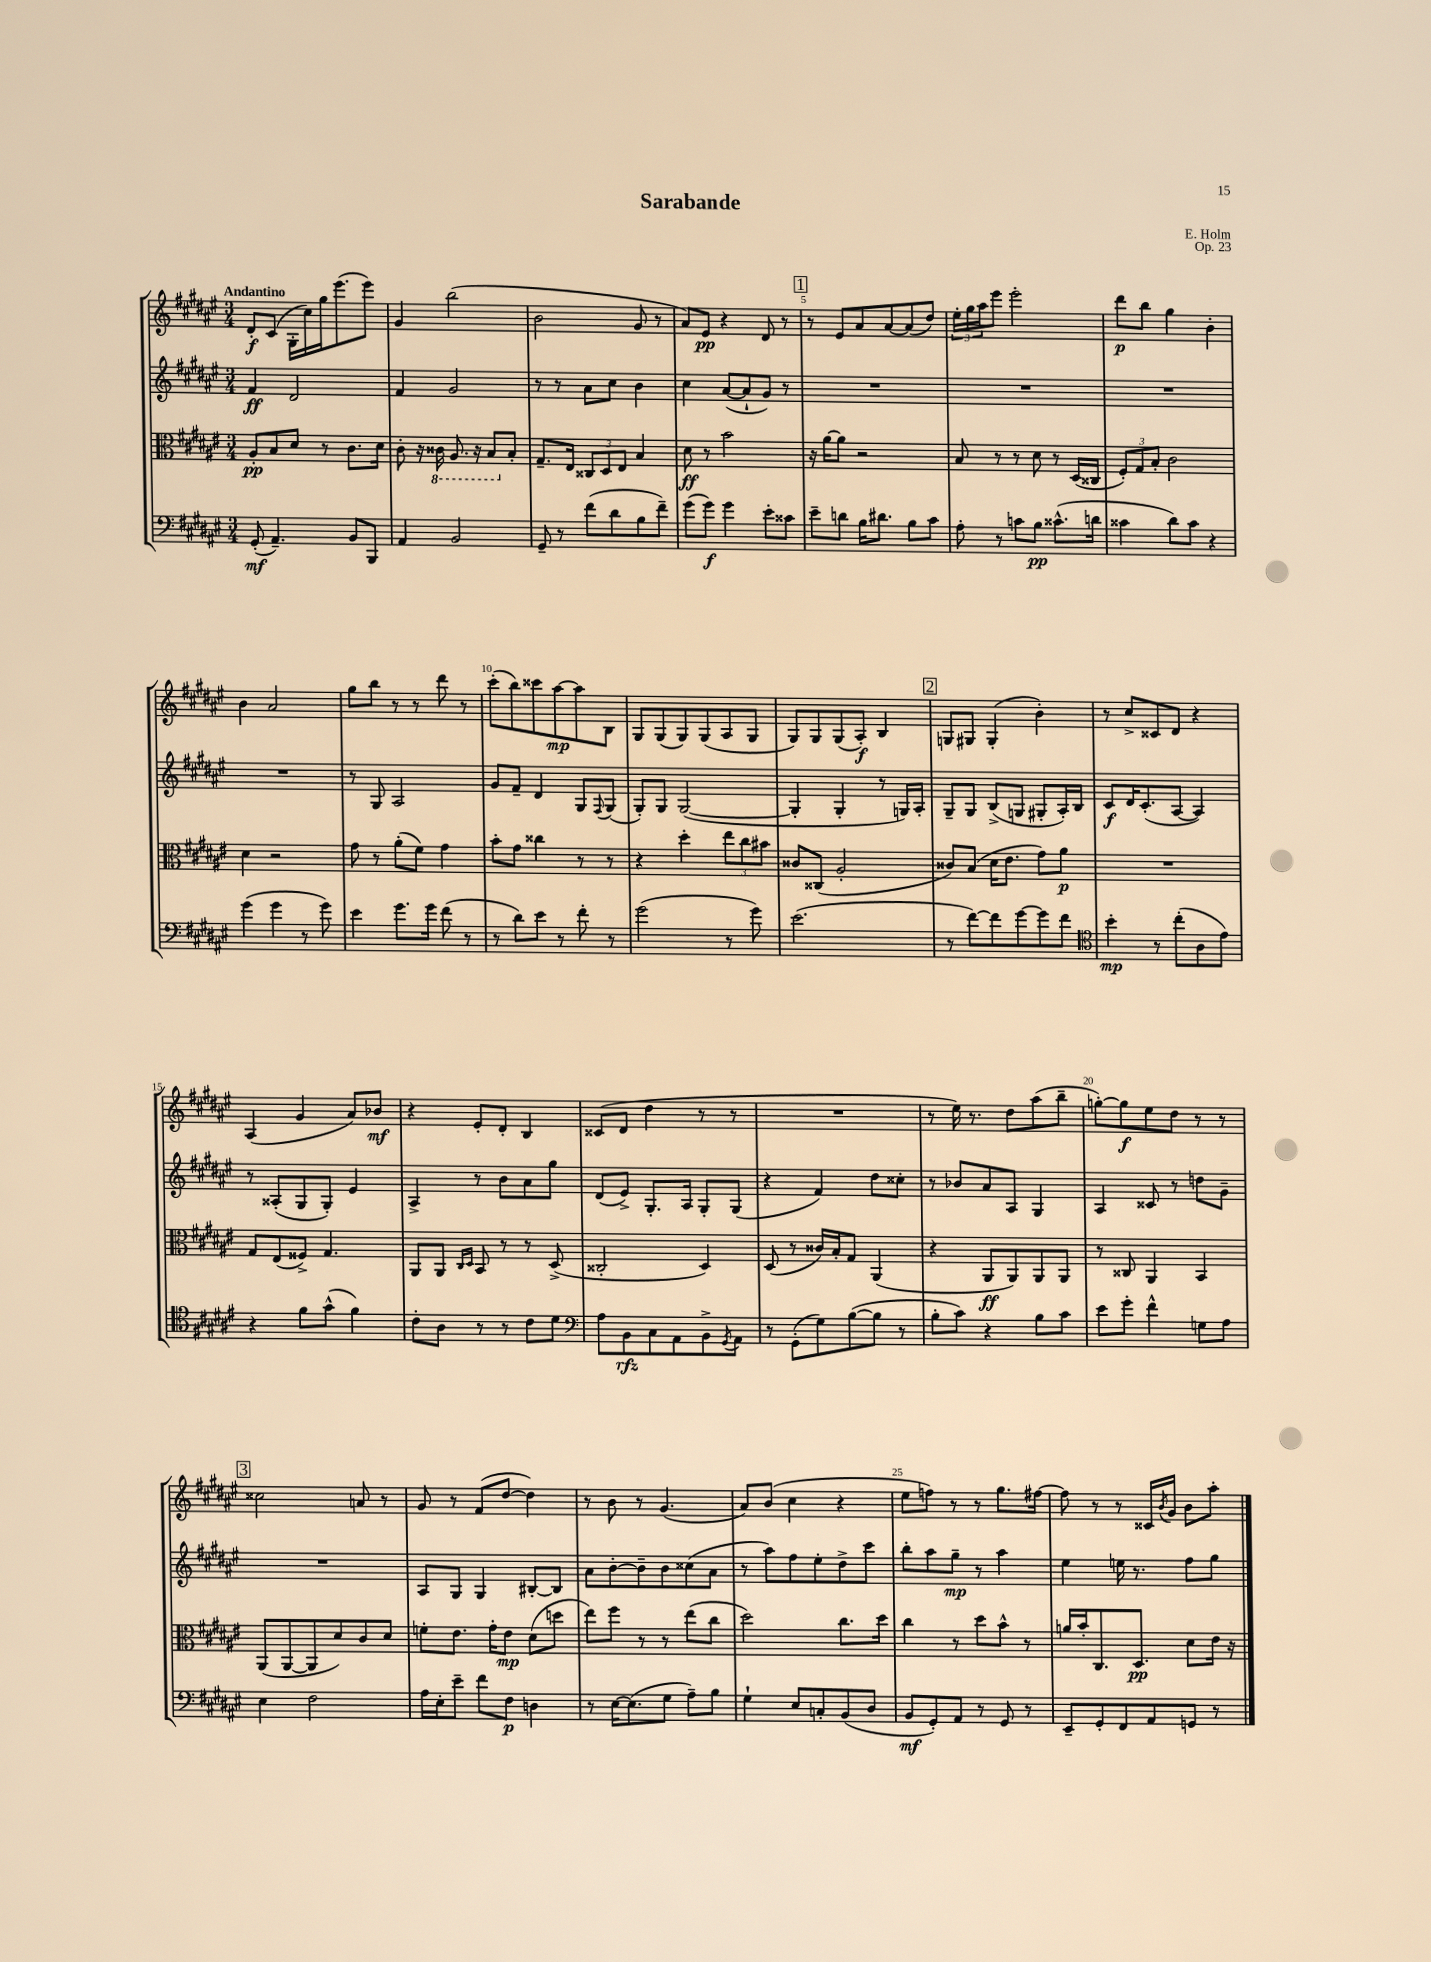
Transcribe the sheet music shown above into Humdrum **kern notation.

**kern	**dynam	**kern	**dynam	**kern	**dynam	**kern	**dynam
*part4	*part4	*part3	*part3	*part2	*part2	*part1	*part1
*staff4	*staff4	*staff3	*staff3	*staff2	*staff2	*staff1	*staff1
*clefF4	*	*clefC3	*	*clefG2	*	*clefG2	*
*k[f#c#g#d#a#e#]	*	*k[f#c#g#d#a#e#]	*	*k[f#c#g#d#a#e#]	*	*k[f#c#g#d#a#e#]	*
*M3/4	*	*M3/4	*	*M3/4	*	*M3/4	*
=1	=1	=1	=1	=1	=1	=1	=1
!	!	!	!	!	!	!LO:TX:a:B:t=Andantino	!
(8GG#'/	mf	8A#'/L	pp	4f#/	ff	8d#'/L	f
4.AA#~/)	.	8B/	.	.	.	(8c#/J	.
.	.	8d#/J	.	2d#/	.	16G#'\LL	.
.	.	.	.	.	.	16cc#\)	.
.	.	8r	.	.	.	16gg#\J	.
.	.	.	.	.	.	(8.eee#\	.
8BB/L	.	8.c#\L	.	.	.	.	.
8BBB/J	.	.	.	.	.	8eee#\J)	.
.	.	16d#\Jk	.	.	.	.	.
=2	=2	=2	=2	=2	=2	=2	=2
4AA#/	.	8c#'\	.	4f#/	.	4g#/	.
.	.	16r	.	.	.	.	.
*	*	*8ba	*	*	*	*	*
.	.	16C##X\	.	.	.	.	.
2BB/	.	8.AA#/	.	2g#/	.	(2bb\	.
.	.	16r	.	.	.	.	.
.	.	8BB/L	.	.	.	.	.
*	*	*X8ba	*	*	*	*	*
.	.	8B'/J	.	.	.	.	.
=3	=3	=3	=3	=3	=3	=3	=3
8GG#~/	.	8.G#~/L	.	8r	.	2b\	.
8r	.	.	.	8r	.	.	.
.	.	16E#/Jk	.	.	.	.	.
(8f#\L	.	12C##X/L	.	8a#\L	.	.	.
.	.	12D#/	.	.	.	.	.
8d#\	.	.	.	8cc#\J	.	.	.
.	.	12E#/J	.	.	.	.	.
8B\	.	4B/	.	4b\	.	8g#/	.
8f#~\J)	.	.	.	.	.	8r	.
=4	=4	=4	=4	=4	=4	=4	=4
(8g#\L	.	8d#\	ff	4cc#\	.	8a#/L)	.
8g#\J)	f	8r	.	.	.	8e#/J	pp
4g#\	.	2b\	.	([8a#/L	.	4r	.
.	.	.	.	8a#`/]	.	.	.
8e#'\L	.	.	.	8g#/J)	.	8d#/	.
8c##X\J	.	.	.	8r	.	8r	.
!!LO:REH:place=s1:t=1
=5	=5	=5	=5	=5	=5	=5	=5
8e#~\L	.	16r	.	2.r	.	8r	.
.	.	[16a#\KL	.	.	.	.	.
8dn\J	.	8a#\J]	.	.	.	8e#/L	.
16B\KL	.	2r	.	.	.	8a#/	.
8.d#X\J	.	.	.	.	.	.	.
.	.	.	.	.	.	[8a#/	.
8B\L	.	.	.	.	.	(8a#/]	.
8c#\J	.	.	.	.	.	8dd#/J)	.
=6	=6	=6	=6	=6	=6	=6	=6
8A#'\	.	8B/	.	2.r	.	24ee#'\LL	.
.	.	.	.	.	.	24gg#\	.
.	.	.	.	.	.	24aa#\J	.
8r	.	8r	.	.	.	8eee#\J	.
8cn\L	.	8r	.	.	.	2eee#'\	.
8B\J	pp	8d#\	.	.	.	.	.
(8.c##X^^\L	.	8r	.	.	.	.	.
.	.	(16D#/LL	.	.	.	.	.
16dn\Jk	.	16C##X/JJ	.	.	.	.	.
=7	=7	=7	=7	=7	=7	=7	=7
4c##X\	.	12F#'/L)	.	2.r	.	8ddd#\L	p
.	.	12G#/	.	.	.	.	.
.	.	.	.	.	.	8bb\J	.
.	.	12B'/J	.	.	.	.	.
8d#\L)	.	2c#\	.	.	.	4gg#\	.
8c##\J	.	.	.	.	.	.	.
4r	.	.	.	.	.	4b'\	.
!!LO:LB:g=z
=8	=8	=8	=8	=8	=8	=8	=8
(4g#\	.	4d#\	.	2.r	.	4b\	.
4g#\	.	2r	.	.	.	2a#/	.
8r	.	.	.	.	.	.	.
8g#\)	.	.	.	.	.	.	.
=9	=9	=9	=9	=9	=9	=9	=9
4e#\	.	8g#\	.	8r	.	8gg#\L	.
.	.	8r	.	8G#/	.	8bb\J	.
8.g#\L	.	(8a#'\L	.	2A#/	.	8r	.
.	.	8f#\J)	.	.	.	8r	.
16g#\Jk	.	.	.	.	.	.	.
(8f#\	.	4g#\	.	.	.	8ddd#\	.
8r	.	.	.	.	.	8r	.
=10	=10	=10	=10	=10	=10	=10	=10
8r	.	8b'\L	.	8g#/L	.	(8ccc#'\L	.
8d#\L)	.	8g#\J	.	8f#~/J	.	8bb\)	.
8e#\J	.	4cc##X\	.	4d#/	.	8ccc##X\	.
8r	.	.	.	.	.	[8aa#\	mp
8f#'\	.	8r	.	8G#/L	.	8aa#\]	.
.	.	.	.	8qqF#/	.	.	.
8r	.	8r	.	(8G#/J	.	8B\J	.
=11	=11	=11	=11	=11	=11	=11	=11
(2g#\	.	4r	.	8G#'/L)	.	8G#/L	.
.	.	.	.	8G#/J	.	(8G#/	.
.	.	4dd#'\	.	([2G#/	.	8G#/)	.
.	.	.	.	.	.	(8G#/	.
8r	.	12ee#\L	.	.	.	8A#/	.
.	.	12cc#\	.	.	.	.	.
8g#\)	.	.	.	.	.	8G#/J	.
.	.	12b#X\J	.	.	.	.	.
=12	=12	=12	=12	=12	=12	=12	=12
(2.e#\	.	8c##X/L	.	4G#'/]	.	8G#/L)	.
.	.	(8C##X/J	.	.	.	8G#/	.
.	.	2A#'/	.	4G#'/	.	(8G#/	.
.	.	.	.	.	.	8A#'/J)	f
.	.	.	.	8r	.	4B/	.
.	.	.	.	16Gn/LL)	.	.	.
.	.	.	.	16A#'/JJ	.	.	.
!!LO:REH:place=s1:t=2
=13	=13	=13	=13	=13	=13	=13	=13
8r	.	8c##X/L)	.	8G#~/L	.	8Gn/L	.
[8f#\L)	.	(8B/J	.	8G#/J	.	8G#X/J	.
8f#\]	.	16d#\KL	.	(8B^/L	.	(4G#'/	.
.	.	8.e#\J	.	.	.	.	.
[8g#\	.	.	.	8Gn/J	.	.	.
8g#\]	.	8g#\L)	.	8G#X'/L	.	4b'\)	.
8f#\J	.	8a#\J	p	16A#'/L)	.	.	.
.	.	.	.	16B/JJ	.	.	.
=14	=14	=14	=14	=14	=14	=14	=14
*clefC4	*	*	*	*	*	*	*
4b'\	mp	2.r	.	8c#/L	f	8r	.
.	.	.	.	16d#/K	.	8cc#^/L	.
.	.	.	.	(8.c#'/	.	.	.
8r	.	.	.	.	.	8c##X/	.
(8cc#'\L	.	.	.	[8A#/J	.	8d#/J	.
8A#\	.	.	.	4A#/])	.	4r	.
8e#\J)	.	.	.	.	.	.	.
!!LO:LB:g=z
=15	=15	=15	=15	=15	=15	=15	=15
4r	.	8G#/L	.	8r	.	(4A#/	.
.	.	(8E#/	.	(8A##X'/L	.	.	.
8f#\L	.	8F##X^/J)	.	8G#/	.	4g#/	.
(8g#^^\J	.	4.G#/	.	8G#'/J)	.	.	.
4f#\)	.	.	.	4e#/	.	8a#/L)	.
.	.	.	.	.	.	8b-X/J	mf
=16	=16	=16	=16	=16	=16	=16	=16
8c#'\L	.	8AA#/L	.	4A#^/	.	4r	.
8A#\J	.	8AA#/J	.	.	.	.	.
.	.	16qqC#/LL	.	.	.	.	.
.	.	16qqD#/JJ	.	.	.	.	.
8r	.	8BB/	.	8r	.	8e#'/L	.
8r	.	8r	.	8b\L	.	8d#'/J	.
8c#\L	.	8r	.	8a#\	.	4B/	.
8d#\J	.	(8D#^/	.	8gg#\J	.	.	.
=17	=17	=17	=17	=17	=17	=17	=17
*clefF4	*	*	*	*	*	*	*
8A#\L	.	2C##X'/	.	(8d#/L	.	(8c##X/L	.
8BB\	rfz	.	.	8e#^/J)	.	8d#/J	.
8C#\	.	.	.	8.G#'/L	.	4dd#\	.
8AA#\	.	.	.	.	.	.	.
.	.	.	.	16A#/Jk	.	.	.
8BB^\	.	4D#/)	.	8G#'/L	.	8r	.
8qGG#/	.	.	.	.	.	.	.
8AA#\J	.	.	.	(8G#/J	.	8r	.
=18	=18	=18	=18	=18	=18	=18	=18
8r	.	(8D#/	.	4r	.	2.r	.
(8GG#'\L	.	8r	.	.	.	.	.
8G#\)	.	16c##X/LL)	.	4f#/)	.	.	.
.	.	16B'/J	.	.	.	.	.
([8B\	.	8G#/J	.	.	.	.	.
8B\J]	.	(4AA#/	.	8dd#\L	.	.	.
8r	.	.	.	8cc##X'\J	.	.	.
=19	=19	=19	=19	=19	=19	=19	=19
8B'\L	.	4r	.	8r	.	8r	.
8c#\J)	.	.	.	8b-X/L	.	16ee#\)	.
.	.	.	.	.	.	8.r	.
4r	.	8AA#/L	ff	8a#/	.	.	.
.	.	8AA#/)	.	8A#/J	.	8dd#\L	.
8B\L	.	8AA#/	.	4G#/	.	(8aa#\	.
8c#\J	.	8AA#/J	.	.	.	8bb~\J	.
=20	=20	=20	=20	=20	=20	=20	=20
8e#\L	.	8r	.	4A#/	.	[8ggn'\L)	.
8g#'\J	.	8C##X/	.	.	.	8gg\]	f
4f#^^\	.	4AA#/	.	8c##X/	.	8ee#\	.
.	.	.	.	8r	.	8dd#\J	.
8Gn\L	.	4BB/	.	8ddn\L	.	8r	.
8A#\J	.	.	.	8g#~\J	.	8r	.
!!LO:LB:g=z
!!LO:REH:place=s1:t=3
=21	=21	=21	=21	=21	=21	=21	=21
4E#\	.	(8AA#/L	.	2.r	.	2cc##X\	.
.	.	[8AA#/	.	.	.	.	.
2F#\	.	8AA#/]	.	.	.	.	.
.	.	8d#/)	.	.	.	.	.
.	.	8c#/	.	.	.	8an/	.
.	.	8d#/J	.	.	.	8r	.
=22	=22	=22	=22	=22	=22	=22	=22
16A#\LL	.	8fn'\L	.	8A#/L	.	8g#/	.
16E#'\J	.	.	.	.	.	.	.
8e#~\J	.	8.e#\J	.	8G#/J	.	8r	.
8f#\L	.	.	.	4G#/	.	(8f#/L	.
.	.	16g#'\KL	.	.	.	.	.
8F#\J	p	8e#\J	mp	.	.	[8dd#/J	.
4Dn\	.	(8d#\L	.	[8B#X'/L	.	4dd#\])	.
.	.	8ddn\J	.	8B#/J]	.	.	.
=23	=23	=23	=23	=23	=23	=23	=23
8r	.	8ee#\L)	.	8a#\L	.	8r	.
[16E#\KL	.	8ff#\J	.	[8b'\	.	8b\	.
(8.E#\]	.	.	.	.	.	.	.
.	.	8r	.	8b~\]	.	8r	.
8G#\J	.	8r	.	8b\	.	(4.g#/	.
8A#~\L)	.	(8ee#\L	.	(8cc##X\	.	.	.
8B\J	.	8cc#\J	.	8a#\J	.	.	.
=24	=24	=24	=24	=24	=24	=24	=24
4G#`\	.	2dd#\)	.	8r	.	8a#/L)	.
.	.	.	.	8aa#\L)	.	(8b/J	.
8E#/L	.	.	.	8ff#\	.	4cc#\	.
8Cn'/	.	.	.	8ee#'\	.	.	.
(8BB/	.	8.cc#\L	.	8dd#^\	.	4r	.
8D#/J	.	.	.	8ccc#\J	.	.	.
.	.	16dd#\Jk	.	.	.	.	.
=25	=25	=25	=25	=25	=25	=25	=25
8BB/L	mf	4cc#\	.	8bb'\L	.	8ee#\L	.
8GG#'/)	.	.	.	8aa#\	.	8ffn\J)	.
8AA#/J	.	8r	.	8gg#~\J	mp	8r	.
8r	.	8dd#\L	.	8r	.	8r	.
8GG#/	.	8b^^\J	.	4aa#\	.	8.gg#\L	.
8r	.	8r	.	.	.	.	.
.	.	.	.	.	.	[16ff#X\Jk	.
=26	=26	=26	=26	=26	=26	=26	=26
8EE#~/L	.	16an/LL	.	4ee#\	.	8ff#\]	.
.	.	16b'/J	.	.	.	.	.
8GG#'/	.	8.C#/	.	.	.	8r	.
8FF#/	.	.	.	16een\	.	8r	.
.	.	8.D#/J	pp	8.r	.	.	.
8AA#/	.	.	.	.	.	16c##X/LL	.
.	.	.	.	.	.	8qb/	.
.	.	.	.	.	.	16g#/JJ	.
8GGn/J	.	8d#\L	.	8ff#\L	.	8b\L	.
8r	.	16e#\Jk	.	8gg#\J	.	8aa#'\J	.
.	.	16r	.	.	.	.	.
==	==	==	==	==	==	==	==
*-	*-	*-	*-	*-	*-	*-	*-
